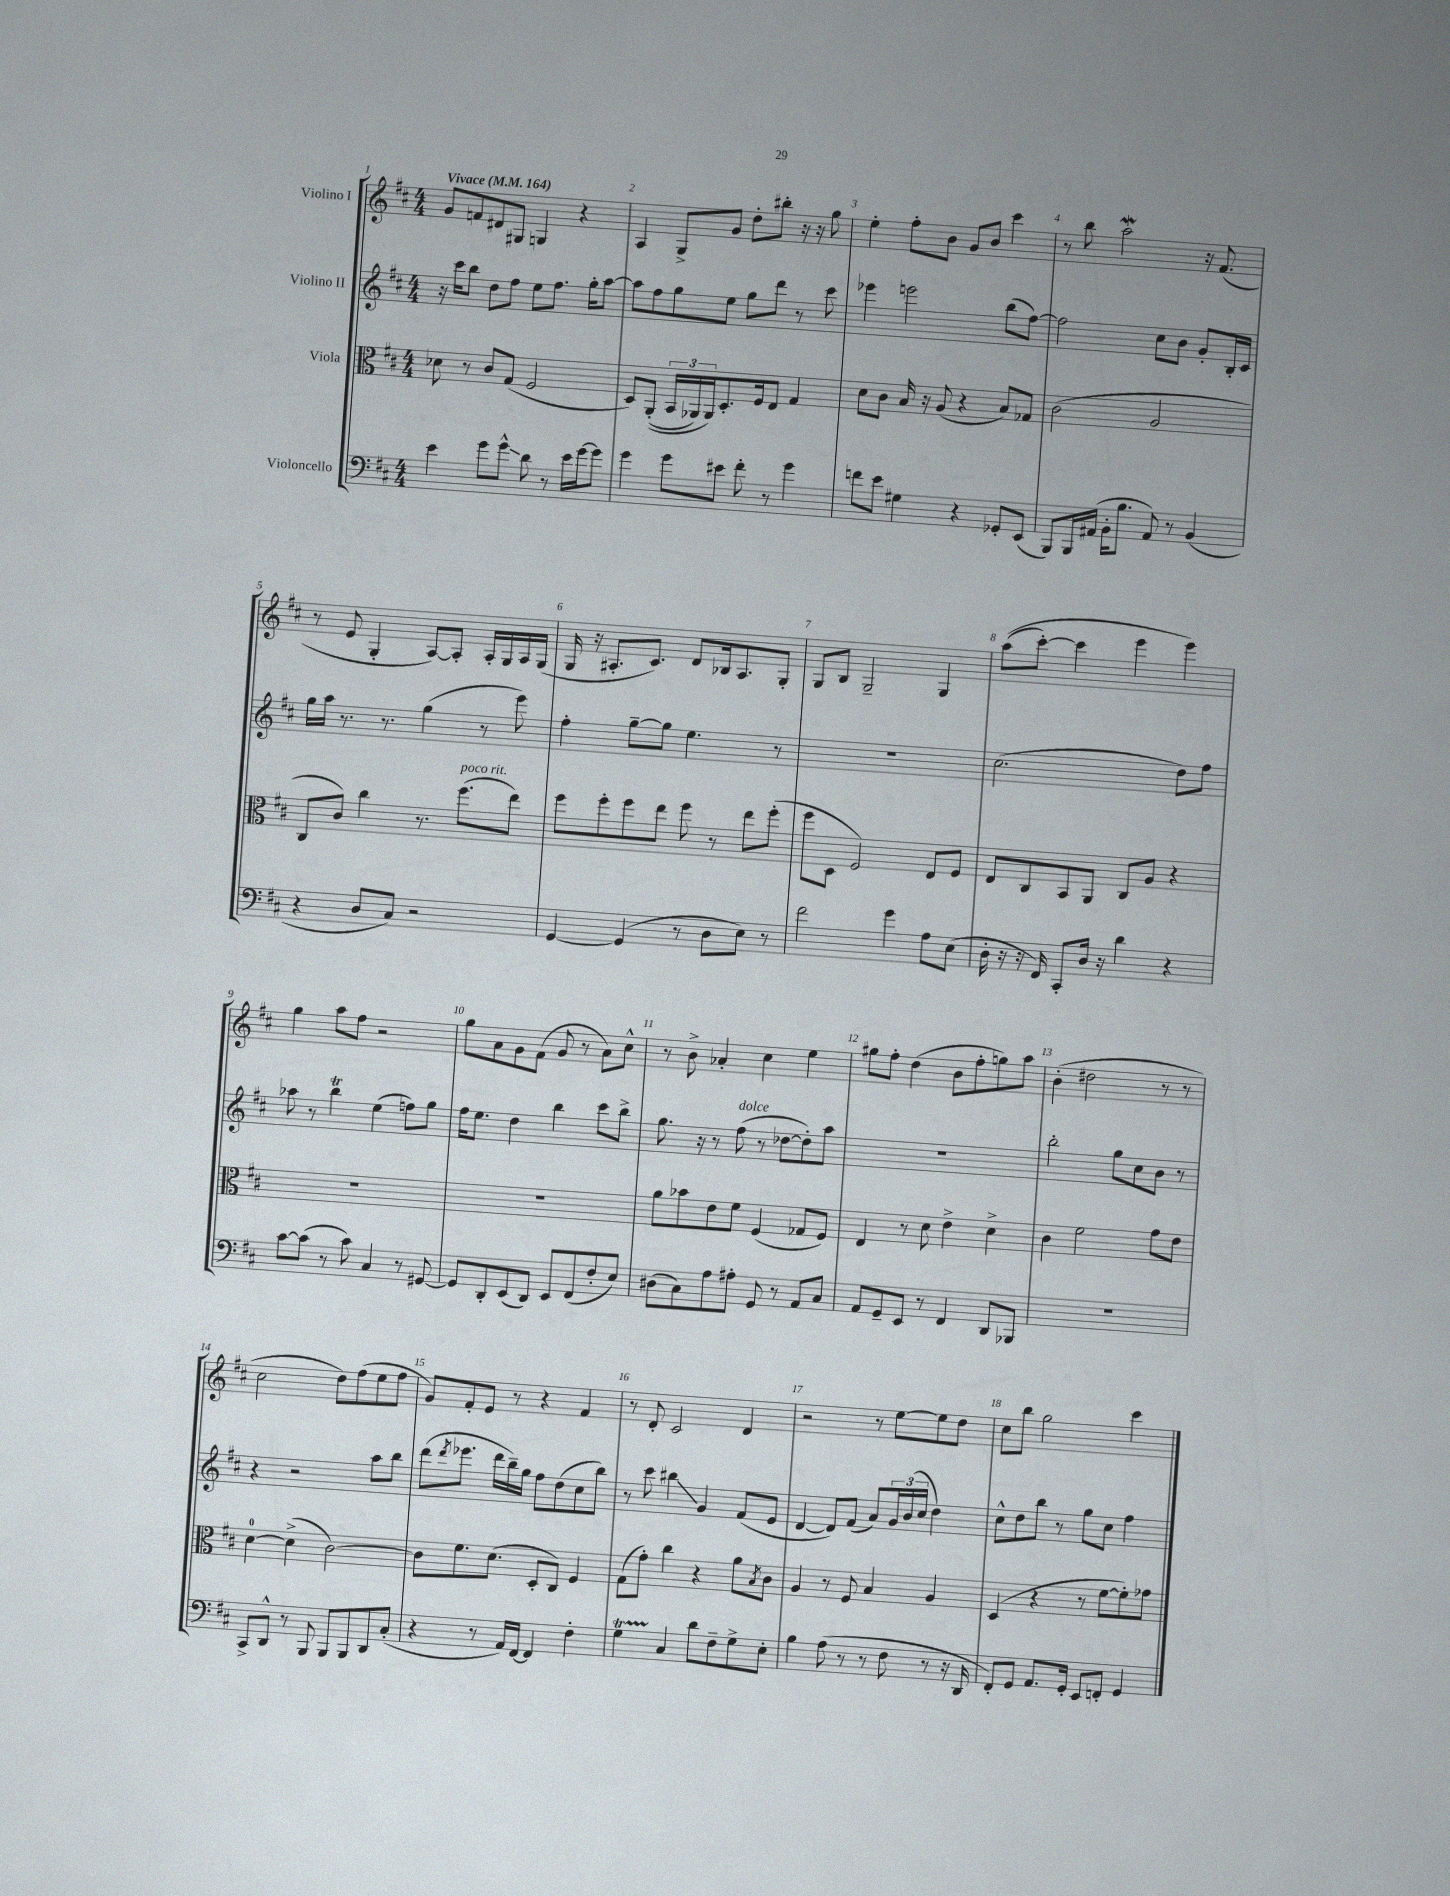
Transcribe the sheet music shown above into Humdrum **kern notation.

**kern	**kern	**kern	**kern
*staff4	*staff3	*staff2	*staff1
*clefF4	*clefC3	*clefG2	*clefG2
*k[f#c#]	*k[f#c#]	*k[f#c#]	*k[f#c#]
*M4/4	*M4/4	*M4/4	*M4/4
*MM164	*MM164	*MM164	*MM164
4e	8d-	16r	8g
.	.	16ccc#	.
.	8r	8bb	8f
8g	8c#	8dd	8d#
8g^^	(8G	8ff#	8G#
8d	2F#	8ee	4G
8r	.	8.ff#	.
16e	.	.	4r
[16g	.	16gg'	.
8g]	.	[8aa	.
=	=	=	=
4g	8D)	8aa]	4A
.	&((8AA'	8ff#	.
8g	24BB	8gg	8G^
.	24AA-)	.	.
.	24AA-&)	.	.
8e#	8.D'	8ee	8g
8f#'	.	8gg	8dd'
.	16F#	.	.
8r	8E	8ddd	8bb#'
4g	4G	8r	16r
.	.	.	16r
.	.	8ccc#	8gg
=	=	=	=
8f	8d	4eee-	4ee'
8e	8c#	.	.
4G#	16B	2eee	8ff#'
.	16r	.	.
.	(8A	.	8b
4r	4r	.	8g
.	.	.	8b
8GG-'	8B)	(8bb	4ccc#
(8EE	8G-	[8ff#)	.
=	=	=	=
8BBB)	(2c#	2ff#]	8r
16BBB	.	.	8bb
(16AA#	.	.	.
16BB'	.	.	2aa
8.B	.	.	.
8AA#)	2A	8cc#	.
8r	.	8b	.
(4BB	.	8g'	16r
.	.	.	(8.f#
.	.	16B'	.
.	.	16c#	.
=	=	=	=
4r	8C#	16gg	8r
.	.	16aa	.
.	8c#)	8.r	8e
8D	4cc#	.	4G'
.	.	8.r	.
8C#)	.	.	.
2r	8.r	(4gg	[8A)
.	.	.	8A']
.	(8.ff#	.	.
.	.	8r	16A'
.	.	.	16G
.	8ee)	8eee)	16A
.	.	.	(16G
=	=	=	=
[4GG	8ff#	4ff#'	16G
.	.	.	16r
.	8ff#'	.	8.A#'
(4GG]	8ff#	[8gg~	.
.	.	.	8.c#)
.	8ee	8gg]	.
8r	8ff#	4.ee	8d
8D	8r	.	16B-
.	.	.	8.A#
8E)	8ee	.	.
8r	(8ff#'	8r	8G'
=	=	=	=
2f#	8ff#	1r	8G
.	8D	.	8B
.	2F#)	.	2G~
4g	.	.	.
8A	8E	.	4G
(8E	8F#	.	.
=	=	=	=
16D'	8E	(2.cc#	&((8aa
16r	.	.	.
16r	8C#	.	[8ccc#')
16FF#)	.	.	.
8CC#'	8BB	.	4ccc#]
16D	8AA	.	.
16r	.	.	.
4d	8C#	.	4eee
.	8A	.	.
4r	4r	8dd)	4eee&)
.	.	8ff#	.
=	=	=	=
[8c#	1r	8aa-	4gg
(8c#]	.	8r	.
8r	.	4bb	8aa
8c#)	.	.	8ff#
4C#	.	(4ee	2r
8r	.	8ff)	.
[8GG#	.	8gg	.
=	=	=	=
8GG#]	1r	16ff#	8gg
.	.	8.ee	.
8DD'	.	.	8a
(8EE	.	4dd	8g
8DD)	.	.	(8f#
8EE	.	4bb	8g
(8FF#	.	.	8r
8F#'	.	8ccc#	8a)
8E)	.	8bb^	8cc#^^
=	=	=	=
(8D#	8a	8.gg	8r
8C#)	8b-	.	8b^
.	.	16r	.
8A	8e	8r	4a-'
8A#'	8f#	(8ff#	.
8GG	(4F#	8r	4cc#
8r	.	[8dd-	.
8AA	8G-	8dd-'])	4ee
8C#	8F#)	8aa	.
=	=	=	=
8AA	4E	1r	8gg#
8GG~	.	.	8ff#'
8EE	8r	.	(4dd
8r	8d	.	.
4FF#	4e^	.	8b
.	.	.	8ff#'
8DD	4d^	.	8gg)
8BBB-	.	.	8aa
=	=	=	=
1r	4c#	2bb'	(4b'
.	2f#	.	2dd#
.	.	8gg	.
.	.	8cc#	.
.	8g	8b	8r
.	8e	8r	8r
=	=	=	=
8CC#^	[4d	4r	2cc#
8DD^^	.	.	.
8r	(4d^]	2r	.
8BBB	.	.	.
8BBB	[2c#)	.	8dd)
8BBB	.	.	(8ff#
8DD	.	8aa	8ee
(8C#'	.	8bb	8ff#
=	=	=	=
4r	8c#]	(8ddd	8g)
.	.	8qddd	.
.	8.f#	8.eee-	8f#'
8r	.	.	8e
.	(8.d	16ddd	.
16AA)	.	16bb~)	8r
[16FF#	.	16gg	.
4FF#]	8D'	8ff#	4r
.	8C#)	(8dd	.
4F#'	4F#	8cc#	4f#
.	.	8bb)	.
=	=	=	=
4G	(8G	8r	8r
.	8g')	8ccc#	8d'
4C#	4cc#	4bb#	2c#
8d	4r	4g	.
8F#~	.	.	.
8G^	8a	(8f#	4d
.	8qB	.	.
8E'	8c#	8e	.
=	=	=	=
4B	4A	[4d	2r
(8A	8r	8d])	.
8r	8F#	(8f#	.
8r	4B	8a)	8r
8F#	.	24g	[8ee
.	.	(24b	.
.	.	24cc#	.
8r	4A	4dd)	8ee]
16r	.	.	8dd
16DD	.	.	.
=	=	=	=
8FF#')	(4D	8cc#^^	8cc#
8GG	.	8dd	8bb
8.AA	4r	8bb	2gg
.	.	8r	.
16GG'	.	.	.
8EE	8r	8gg	.
8FF'	[8f#	8cc#	.
4GG	8f#'])	4ff#	4ccc#
.	8g-	.	.
==	==	==	==
*-	*-	*-	*-
